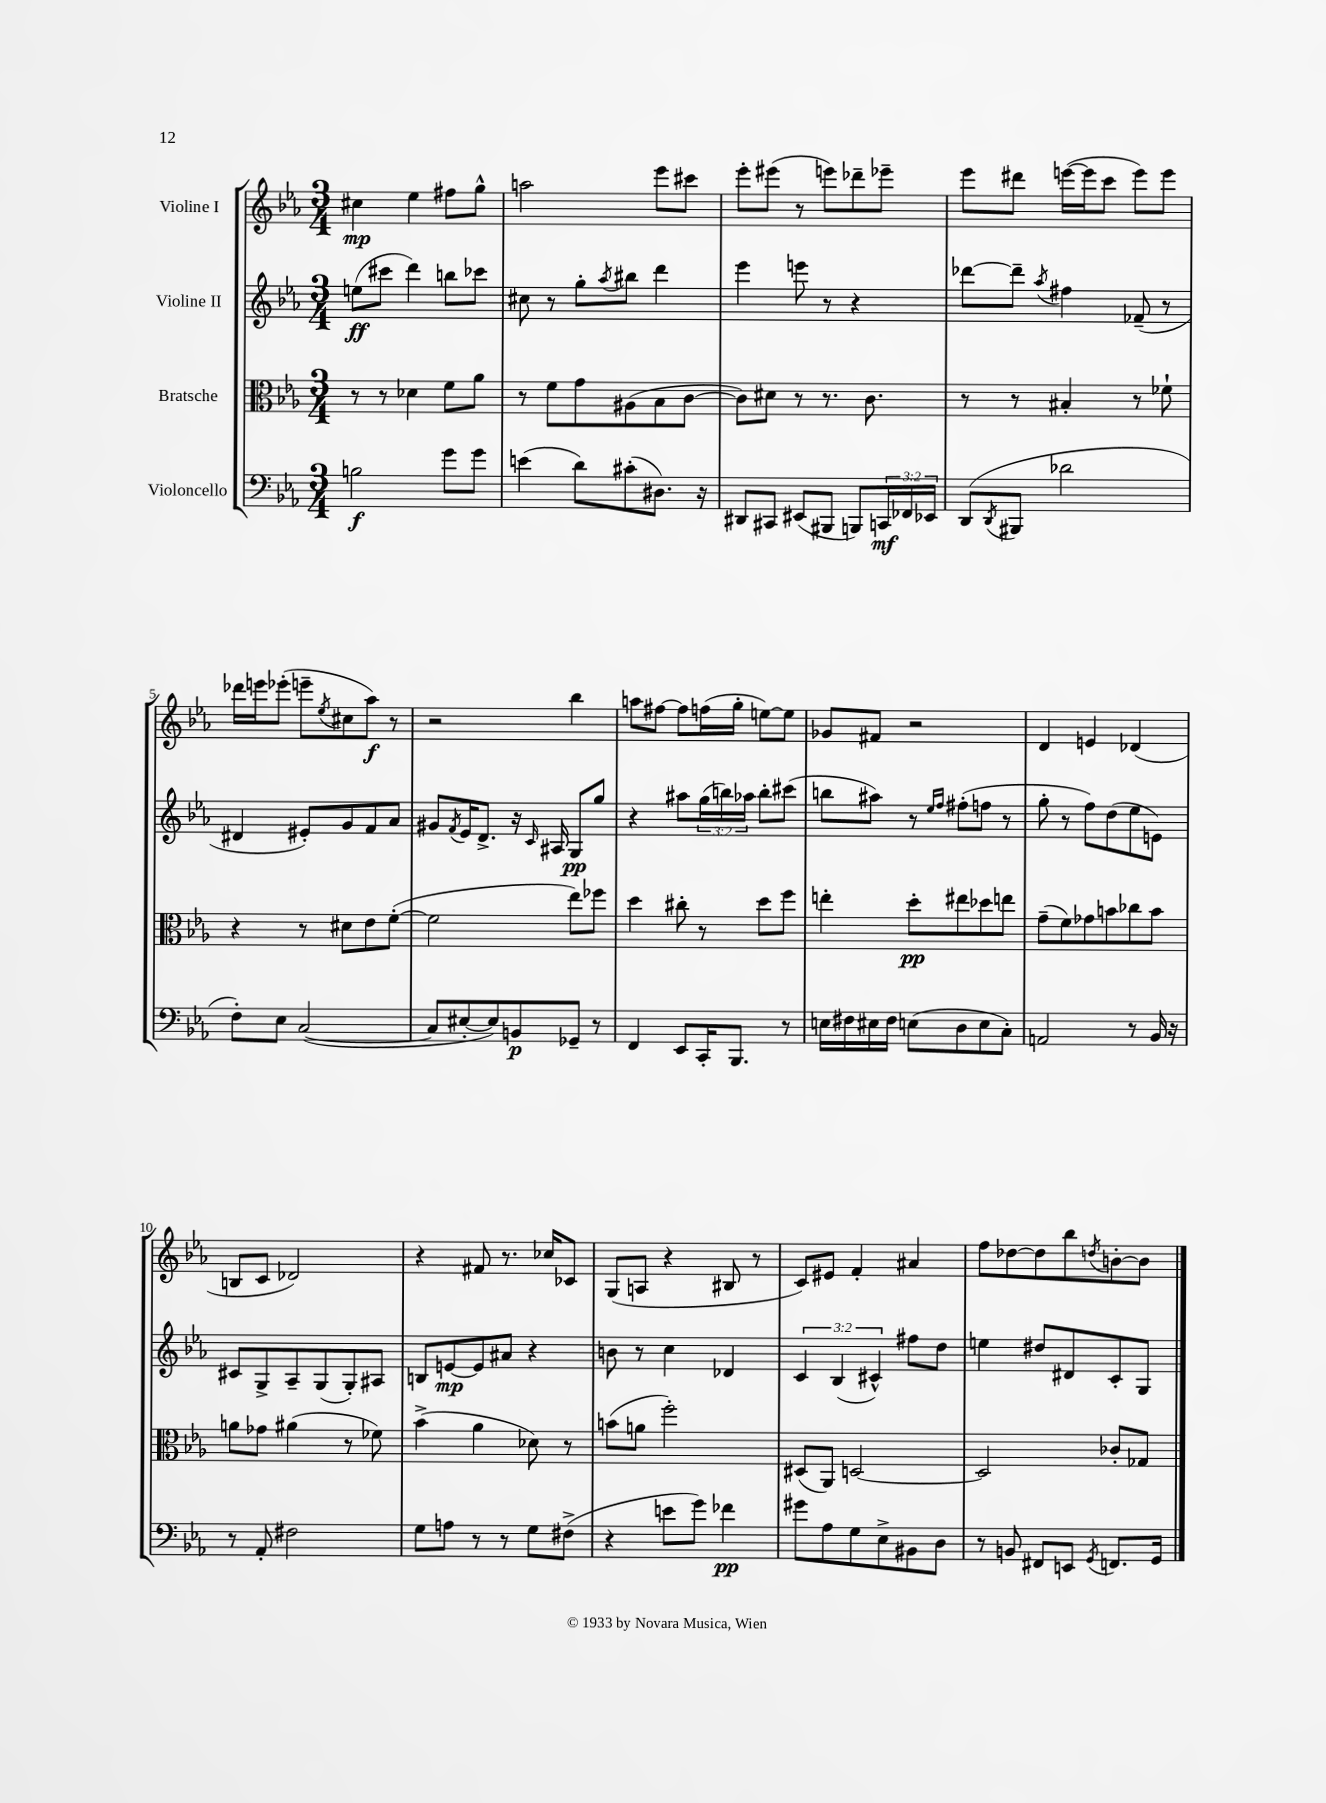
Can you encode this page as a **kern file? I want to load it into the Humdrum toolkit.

**kern	**kern	**kern	**kern
*staff4	*staff3	*staff2	*staff1
*clefF4	*clefC3	*clefG2	*clefG2
*k[b-e-a-]	*k[b-e-a-]	*k[b-e-a-]	*k[b-e-a-]
*M3/4	*M3/4	*M3/4	*M3/4
2B	8r	(8ee	4cc#
.	8r	8ccc#	.
.	4d-	4ddd)	4ee-
8g	8f	8bb	8ff#
8g	8a-	8ccc-	8gg^^
=	=	=	=
(4e	8r	8cc#	2aa
.	8f	8r	.
8d)	8g	8gg'	.
.	.	8qaa-	.
(8c#'	(8A#	8bb#	.
8.D#)	8B-	4ddd	8eee-
.	[8c	.	8ccc#
16r	.	.	.
=	=	=	=
8DD#	8c])	4eee-	8eee-'
8CC#	8d#	.	(8eee#
(8EE#	8r	8eee	8r
8BBB#	8.r	8r	8eee)
8BBB)	.	4r	8ddd-~
.	8.c	.	.
24CC	.	.	8eee-~
24FF-	.	.	.
24EE-	.	.	.
=	=	=	=
(8DD	8r	[8ddd-	8eee-
8qDD	.	.	.
8BBB#	8r	8ddd-~]	8ddd#
.	.	8qaa-	.
2d-	4B#'	4ff#	([16eee
.	.	.	16eee]
.	.	.	8ccc
.	8r	(8f-~	8eee)
.	8f-`	8r	8eee
=	=	=	=
8F')	4r	4d#	16ddd-
.	.	.	16eee
8E-	.	.	(8eee-'
([2C	8r	8e#')	8eee~
.	.	.	8qee-
.	8d#	8g	8cc#
.	8e-	8f	8aa-)
.	([8f'	8a-	8r
=	=	=	=
8C]	2f]	8g#	2r
.	.	8qf	.
[8E#'	.	16e-	.
.	.	8.d^	.
8E#])	.	.	.
8BB	.	16r	.
.	.	16qqc	.
.	.	16A#	.
8GG-~	8ee-)	8G	4bb-
8r	8ff-	8gg	.
=	=	=	=
4FF	4dd	4r	8aa
.	.	.	[8ff#
8EE-	8cc#'	8aa#	8ff#]
16CC'	8r	(24gg	(16ff
.	.	24bb)	.
8.BBB-	.	.	16gg'
.	.	24aa-	.
.	8dd	8bb'	[8ee)
8r	8ff	(8ccc#	8ee]
=	=	=	=
16E	4ee'	8bb	8g-
16F#	.	.	.
16E#	.	8aa#)	8f#
16F#	.	.	.
(8E	8dd'	8r	2r
.	.	16qqee-	.
.	.	16qqff	.
8D	8ee#	(8ff#'	.
8E	8dd-	8ff	.
8C')	8ee	8r	.
=	=	=	=
2AA	(8g~	8gg'	4d
.	8f)	8r	.
.	8g-	8ff)	4e
.	8b	(8dd	.
8r	8cc-	8ee-	(4d-
16BB-	8b	8e)	.
16r	.	.	.
=	=	=	=
8r	8a	8c#	8B
8AA-'	8g-	8G^	8c
2F#	(4a#	8A-~	2d-)
.	.	(8G	.
.	8r	8G')	.
.	8f-)	8A#	.
=	=	=	=
8G	(4b-^	8B	4r
8A	.	[8e	.
8r	4a-	8e]	8f#
8r	.	8a#	8.r
8G	8d-)	4r	.
.	.	.	16cc-
(8F#^	8r	.	8c-
=	=	=	=
4r	(8b	8b	(8G
.	8a	8r	8A
8e	2ff')	4cc	4r
8g)	.	.	.
4f-	.	4d-	8B#
.	.	.	8r
=	=	=	=
8g#	(8D#	6c	8c)
8A-	8AA-)	.	8e#
.	.	(6B-	.
8G	[2D	.	4f'
.	.	6c#^^)	.
8E-^	.	.	.
8BB#	.	8ff#	4a#
8D	.	8dd	.
=	=	=	=
8r	2D]	4ee	8ff
8BB	.	.	[8dd-
8FF#	.	8dd#	8dd-]
8EE	.	8d#	8bb-
8qGG	.	.	8qdd
8.FF	8c-'	8c'	[8b'
.	8G-	8G	8b]
16GG	.	.	.
==	==	==	==
*-	*-	*-	*-
